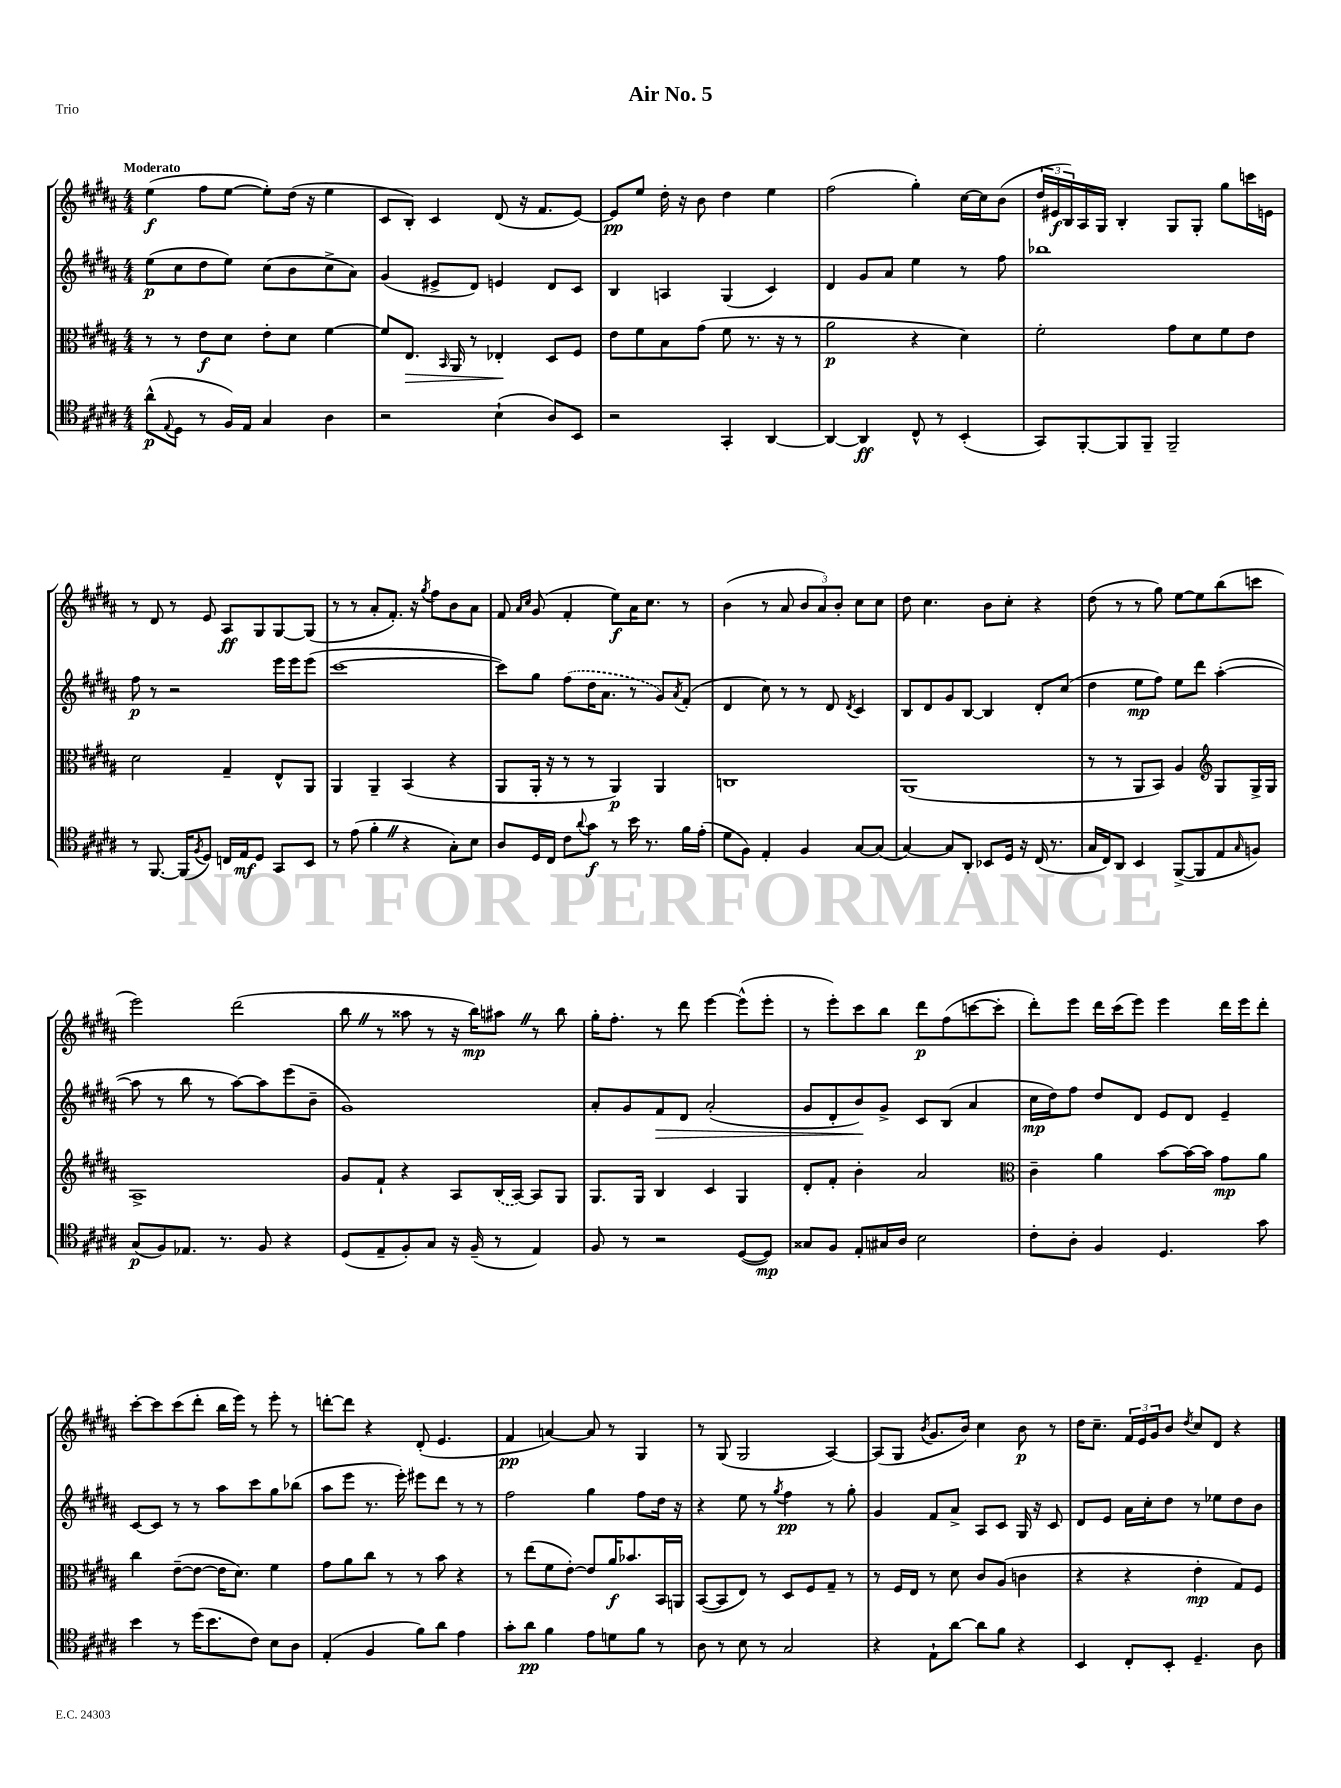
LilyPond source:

\header { title = "Air No. 5" piece = "Trio" }
<<
\new StaffGroup <<
\new Staff = "s0" {
    \clef treble \key b \major \numericTimeSignature \time 4/4 \tempo "Moderato"
    e''4\f( fis''8 e''8~ e''8-.) dis''16( r16 e''4 |
    cis'8 b8-.) cis'4 dis'8( r16 fis'8. e'8~) |
    e'8\pp e''8 dis''16-. r16 b'8 dis''4 e''4 |
    fis''2( gis''4-.) cis''16~ cis''16 b'8( |
    \tuplet 3/2 { dis''16 eis'16\f b16) } ais16 gis16 b4-. gis8 gis8-. gis''8 c'''16 e'16 |
    r8 dis'8 r8 e'8 ais8\ff gis8 gis8~ gis8( |
    r8 r8 ais'8-. fis'8.-.) r16 \acciaccatura { gis''8 } fis''8 b'8 ais'8 |
    fis'8 \grace { ais'16 cis''16 } gis'8( fis'4-. e''8\f) ais'16 cis''8. r8 |
    b'4( r8 ais'8 \tuplet 3/2 { b'8 ais'8) b'8-. } cis''8 cis''8 |
    dis''8 cis''4. b'8 cis''8-. r4 |
    dis''8( r8 r8 gis''8) e''8~ e''8 b''8( c'''8 |
    e'''2) dis'''2( |
    b''8 \once \override BreathingSign.text = \markup { \musicglyph "scripts.caesura.straight" } \breathe r8 aisis''8 r8 r16 b''16\mp) ais''8 \once \override BreathingSign.text = \markup { \musicglyph "scripts.caesura.straight" } \breathe r8 b''8 |
    gis''16-. fis''8.-. r8 dis'''8 e'''4~ e'''8-^( e'''8-. |
    r8 e'''8-.) cis'''8 b''8 dis'''8\p fis''8( c'''8~ c'''8-. |
    dis'''8-.) e'''8 dis'''16 cis'''16( e'''8) e'''4 dis'''16 e'''16 dis'''8-. |
    cis'''8~-. cis'''8 cis'''8( dis'''8-. b''16 e'''16) r8 e'''8-. r8 |
    d'''8~-. d'''8 r4 dis'8-.( e'4. |
    fis'4\pp a'4~) a'8 r8 gis4 |
    r8 gis8( gis2 ais4~) |
    ais8( gis8 \acciaccatura { b'8 } gis'8. b'16) cis''4 b'8\p r8 |
    dis''16 cis''8.-- \tuplet 3/2 { fis'16 e'16 gis'16 } b'8 \acciaccatura { dis''8 } cis''8 dis'8 r4 \bar "|." |
}
\new Staff = "s1" {
    \clef treble \key b \major \numericTimeSignature \time 4/4
    e''8\p( cis''8 dis''8 e''8) cis''8( b'8 cis''8-> ais'8) |
    gis'4( eis'8-> dis'8) e'4 dis'8 cis'8 |
    b4 a4 gis4( cis'4) |
    dis'4 gis'8 ais'8 e''4 r8 fis''8 |
    bes''1 |
    fis''8\p r8 r2 e'''16 e'''16 e'''8( |
    cis'''1~ |
    cis'''8) gis''8 \once \slurDashed fis''8( dis''16 ais'8. r8 gis'8) \acciaccatura { ais'8 } fis'8-.( |
    dis'4 cis''8) r8 r8 dis'8 \acciaccatura { dis'8 } cis'4 |
    b8 dis'8 gis'8 b8~ b4 dis'8-. cis''8( |
    dis''4 e''8\mp fis''8) e''8 dis'''8 ais''4~-.( |
    ais''8 r8 b''8 r8 ais''8~) ais''8 e'''8( b'8-- |
    gis'1) |
    ais'8-. gis'8 fis'8\> dis'8 ais'2-.( |
    gis'8 dis'8-. b'8\!) gis'8-> cis'8 b8( ais'4 |
    cis''16\mp dis''16) fis''8 dis''8 dis'8 e'8 dis'8 e'4-- |
    cis'8~ cis'8 r8 r8 ais''8 cis'''8 gis''8 bes''8( |
    ais''8 e'''8 r8. e'''16-.) eis'''8 dis'''8 r8 r8 |
    fis''2 gis''4 fis''8 dis''16 r16 |
    r4 e''8 r8 \acciaccatura { gis''8 } fis''4\pp r8 gis''8-. |
    gis'4 fis'8 ais'8-> ais8 cis'8 gis16 r16 cis'8 |
    dis'8 e'8 ais'16 cis''16-. dis''8 r8 ees''8 dis''8 b'8 \bar "|." |
}
\new Staff = "s2" {
    \clef alto \key b \major \numericTimeSignature \time 4/4
    r8 r8 e'8\f dis'8 e'8-. dis'8 fis'4~ |
    fis'8 e8.\> \grace { b,16 } ais,16 r8 ees4-.\! dis8 fis8 |
    e'8 fis'8 b8 gis'8( fis'8 r8. r16 r8 |
    ais'2\p r4 dis'4) |
    fis'2-. gis'8 dis'8 fis'8 e'8 |
    dis'2 gis4-- e8-^ ais,8 |
    ais,4 ais,4-- b,4( r4 |
    ais,8 ais,16-. r16 r8 r8 ais,4\p) ais,4 |
    c1 |
    ais,1( |
    r8 r8 ais,8 b,8) ais4 \clef treble gis8 gis16-> gis16 |
    ais1-> |
    gis'8 fis'8-! r4 ais8 \once \slurDashed b16( ais16~) ais8 gis8 |
    gis8. gis16 b4 cis'4 gis4 |
    dis'8-. fis'8-. b'4-. ais'2 |
    \clef alto cis'4-- ais'4 b'8~ b'16~ b'16 gis'8\mp ais'8 |
    cis''4 e'8~--( e'8~ e'16 dis'8.) fis'4 |
    gis'8 ais'8 cis''8 r8 r8 b'8 r4 |
    r8 e''8( fis'8 e'8~-.) e'8 ais'16\f bes'8. b,16 a,16 |
    b,8~( b,8 e8) r8 dis8 fis8 gis8-- r8 |
    r8 fis16 e16 r8 dis'8 cis'8 ais8( c'4 |
    r4 r4 e'4-.\mp gis8) fis8 \bar "|." |
}
\new Staff = "s3" {
    \clef tenor \key b \major \numericTimeSignature \time 4/4
    ais'8-^\p( \appoggiatura { e8 } dis8 r8 fis16) e16 gis4 ais4 |
    r2 b4-!( ais8) b,8 |
    r2 gis,4-. ais,4~ |
    ais,4~ ais,4\ff cis8-^ r8 b,4-.( |
    gis,8) fis,8~-. fis,8 fis,8-- fis,2-- |
    r8 fis,8.~ fis,16( \acciaccatura { fis8 } dis8) c16 e16\mf dis8 gis,8 b,8 |
    r8 e'8( fis'4-. \once \override BreathingSign.text = \markup { \musicglyph "scripts.caesura.straight" } \breathe r4 gis8-.) b8 |
    ais8 dis16 cis16 cis'8 \appoggiatura { ais'8 } gis'8\f r8 b'16 r8. fis'16 e'16-.( |
    dis'8 fis8) e4-. fis4 gis8~ gis8( |
    gis4~) gis8 ais,8-. bes,8 dis16 r16 cis16( r8. |
    gis16 cis16) ais,8 b,4 fis,8~->( fis,8 e8 \grace { gis16 } f8) |
    gis8\p( fis8) ees8. r8. fis8 r4 |
    dis8( e8-- fis8-.) gis8 r16 fis16--( r8 e4) |
    fis8 r8 r2 dis8~( dis8\mp) |
    gisis8 fis8 e8-. gis16 ais16 b2 |
    cis'8-. ais8-. fis4 dis4. gis'8 |
    b'4 r8 dis''16( b'8. cis'8) b8 ais8 |
    e4-.( fis4 fis'8) ais'8 e'4 |
    gis'8-. ais'8\pp fis'4 e'8 d'8 fis'8 r8 |
    ais8 r8 b8 r8 gis2 |
    r4 e8-! ais'8~ ais'8 fis'8 r4 |
    b,4 cis8-. b,8-. dis4.-- ais8 \bar "|." |
}
>>
>>
\layout { \context { \Score \remove "Bar_number_engraver" } }
